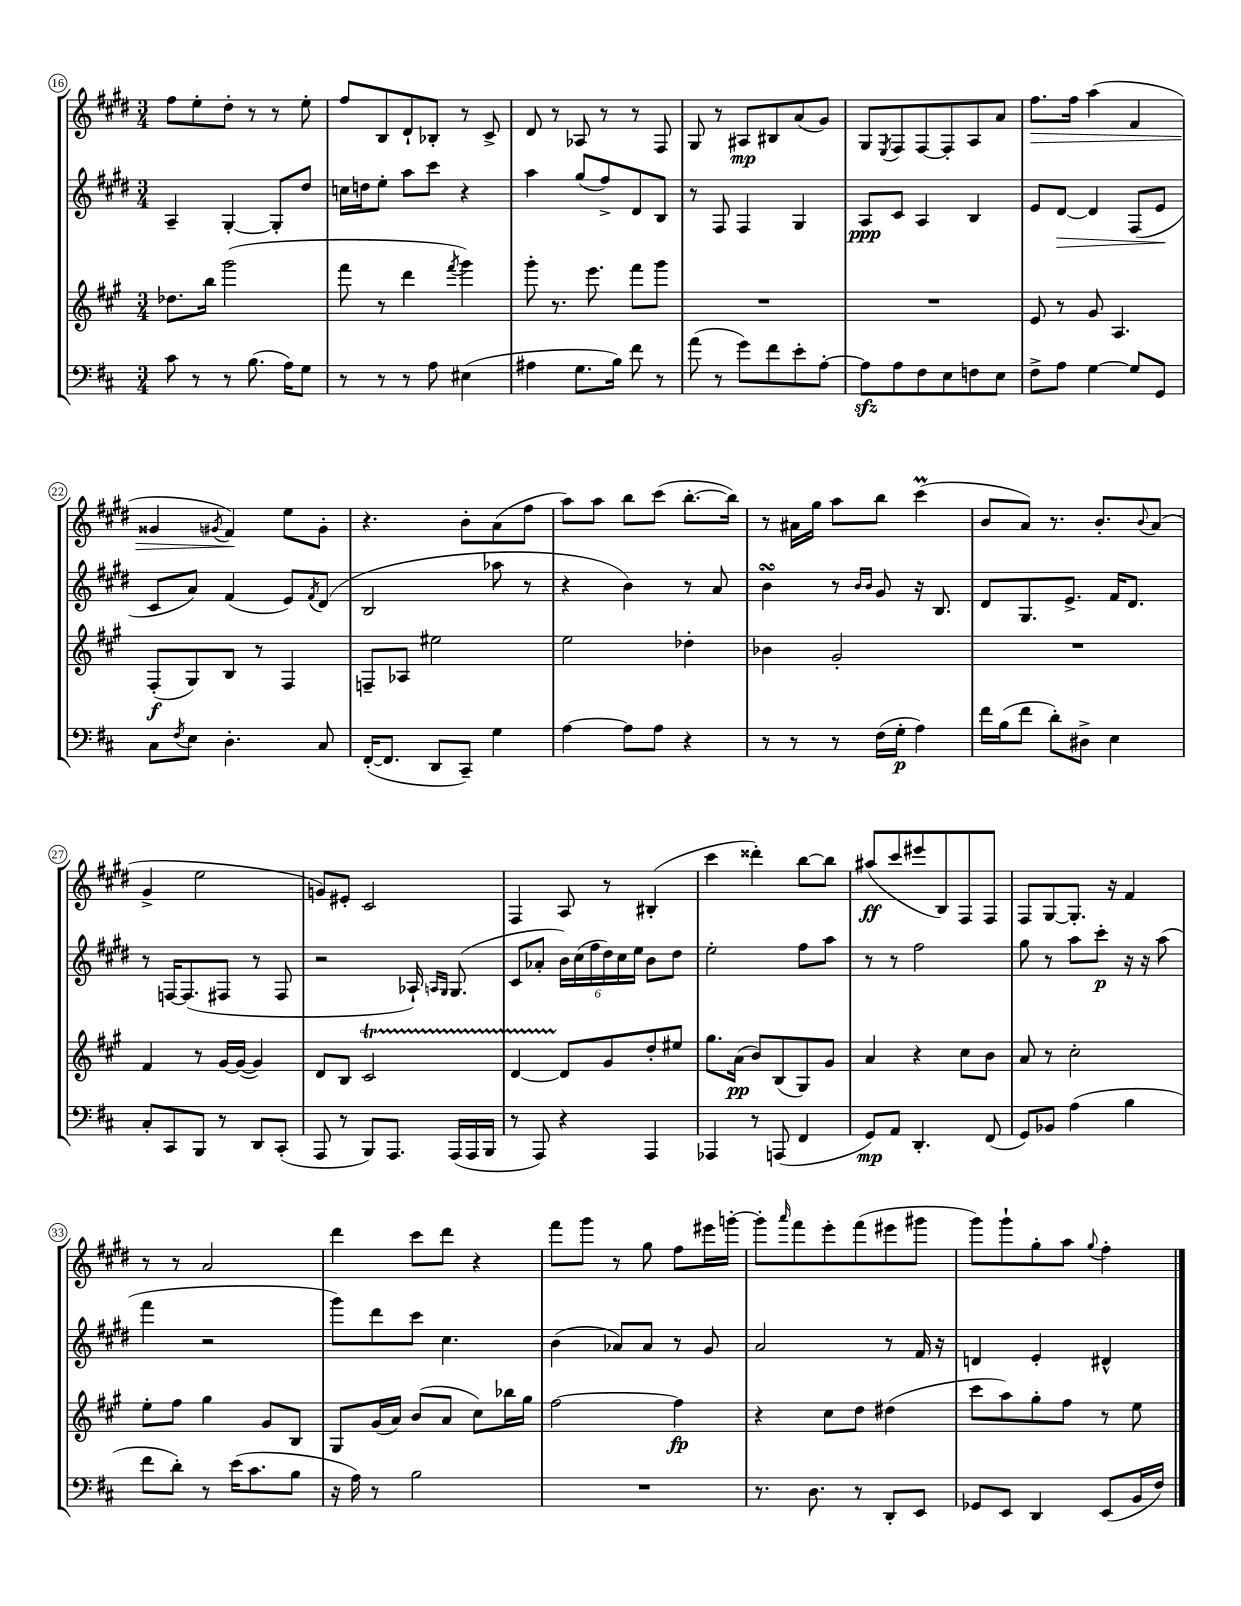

**kern	**kern	**kern	**kern
*staff4	*staff3	*staff2	*staff1
*clefF4	*clefG2	*clefG2	*clefG2
*k[f#c#]	*k[f#c#g#]	*k[f#c#g#d#]	*k[f#c#g#d#]
*M3/4	*M3/4	*M3/4	*M3/4
8c#	8.dd-	4A~	8ff#
8r	.	.	8ee'
.	16bb	.	.
8r	(2ggg#	[4G#'	8dd#'
(8.B	.	.	8r
.	.	8G#']	8r
16A)	.	.	.
8G	.	8dd#	8ee'
=	=	=	=
8r	8fff#	16cc	8ff#
.	.	16dd	.
8r	8r	8ee'	8B
8r	4ddd	8aa	8d#`
8A	.	8ccc#	8B-'
.	8qfff#	.	.
(4E#	4ggg#)	4r	8r
.	.	.	8c#^
=	=	=	=
4A#	8ggg#'	4aa	8d#
.	8.r	.	8r
8.G	.	(8gg#	8A-
.	8.eee	.	.
.	.	8ff#^)	8r
16B)	.	.	.
8f#	8fff#	8d#	8r
8r	8ggg#	8B	8F#
=	=	=	=
(8a	2.r	8r	8G#
8r	.	8F#	8r
8g)	.	4F#	8A#
8f#	.	.	8B#
8e'	.	4G#	(8a
[8A'	.	.	8g#)
=	=	=	=
8A]	2.r	8A	8G#
.	.	.	8qE
8A	.	8c#	8F#
8F#	.	4A	[8F#
8E	.	.	8F#']
8F	.	4B	8A
8E	.	.	8a
=	=	=	=
8F#^	8e	8e	8.ff#
8A	8r	[8d#	.
.	.	.	16ff#
[4G	8g#	4d#]	(4aa
.	4.A	.	.
8G]	.	(8F#	4f#
8GG	.	8e	.
=	=	=	=
8C#	(8F#'	8c#	4g##
8qF#	.	.	.
8E	8G#)	8a)	.
.	.	.	8qg#
4.D'	8B	(4f#	4f#)
.	8r	.	.
.	4F#	8e)	8ee
.	.	8qf#	.
8C#	.	(8d#	8g#'
=	=	=	=
([16FF#'	8F~	2B	4.r
8.FF#]	.	.	.
.	8A-	.	.
8DD	2ee#	.	.
8CC#~)	.	.	8b'
4G	.	8aa-	(8a
.	.	8r	8ff#
=	=	=	=
[4A	2ee	4r	8aa)
.	.	.	8aa
8A]	.	4b)	8bb
8A	.	.	(8ccc#
4r	4dd-'	8r	[8.bb'
.	.	8a	.
.	.	.	16bb])
=	=	=	=
8r	4b-	4b	8r
8r	.	.	16a#
.	.	.	16gg#
8r	2g#'	8r	8aa
.	.	16qqb	.
.	.	16qqb	.
(16F#	.	8g#	8bb
16G'	.	.	.
4A)	.	16r	(4ccc#
.	.	8.B	.
=	=	=	=
16f#	2.r	8d#	8b
(16B	.	.	.
8f#	.	8.G#	8a)
8d')	.	.	8.r
.	.	8.e^	.
8D#^	.	.	.
.	.	.	8.b'
4E	.	16f#	.
.	.	8.d#	.
.	.	.	8qqb
.	.	.	(8a
=	=	=	=
8C#'	4f#	8r	4g#^
8CC#	.	[16F	.
.	.	(8.F]	.
8BBB	8r	.	2ee
8r	[16g#	8F#	.
.	(16g#_	.	.
8DD	4g#])	8r	.
(8CC#'	.	8F#	.
=	=	=	=
8AAA	8d	2r	8g)
8r	8B	.	8e#'
8BBB)	2c#	.	2c#
8.AAA	.	.	.
.	.	16A-`)	.
.	.	16qqA	.
.	.	16qqG#	.
(16AAA	.	(8.G#	.
16AAA	.	.	.
16BBB	.	.	.
=	=	=	=
8r	[4d	8c#	4F#
8AAA)	.	8a-'	.
4r	8d]	24b)	8A
.	.	(24cc#	.
.	.	24ff#	.
.	8g#	24dd#)	8r
.	.	24cc#	.
.	.	24ee	.
4AAA	8dd'	8b	(4B#'
.	8ee#	8dd#	.
=	=	=	=
4AAA-	8.gg#	2ee'	4ccc#
.	(16a	.	.
8r	8b)	.	4ddd##')
(8AAA	(8B	.	.
4FF#	8G#)	8ff#	[8bb
.	8g#	8aa	8bb]
=	=	=	=
8GG)	4a	8r	(8aa#
8AA	.	8r	8ccc#
4.DD'	4r	2ff#	8eee#
.	.	.	8B)
.	8cc#	.	8F#
(8FF#	8b	.	8F#
=	=	=	=
8GG)	8a	8gg#	8F#
8BB-	8r	8r	[8G#
(4A	2cc#'	8aa	8.G#']
.	.	8ccc#'	.
.	.	.	16r
4B	.	16r	4f#
.	.	16r	.
.	.	(8aa	.
=	=	=	=
8f#	8ee'	4fff#	8r
8d')	8ff#	.	8r
8r	4gg#	2r	2a
(16e	.	.	.
8.c#	.	.	.
.	8g#	.	.
8B	8B	.	.
=	=	=	=
16r	8G#	8ggg#)	4ddd#
16A)	.	.	.
8r	(16g#	8ddd#	.
.	16a)	.	.
2B	(8b	8ccc#	8ccc#
.	8a	4.cc#	8ddd#
.	8cc#)	.	4r
.	16bb-	.	.
.	16gg#	.	.
=	=	=	=
2.r	[2ff#	(4b	8fff#
.	.	.	8ggg#
.	.	8a-)	8r
.	.	8a-	8gg#
.	4ff#]	8r	8ff#
.	.	8g#	16eee#
.	.	.	[16ggg'
=	=	=	=
8.r	4r	2a	8ggg']
.	.	.	16qqaaa
.	.	.	8fff#
8.D	.	.	.
.	8cc#	.	8eee'
8r	8dd	.	(8fff#
8DD'	(4dd#	8r	8eee#
8EE	.	16f#	8ggg#
.	.	16r	.
=	=	=	=
8GG-	8ccc#	4d	8ggg#)
8EE	8aa)	.	8ggg#`
4DD	8gg#'	4e'	8gg#'
.	8ff#	.	8aa
.	.	.	8qqgg#
(8EE	8r	4d#^^	4ff#'
16BB	8ee	.	.
16F#)	.	.	.
==	==	==	==
*-	*-	*-	*-
